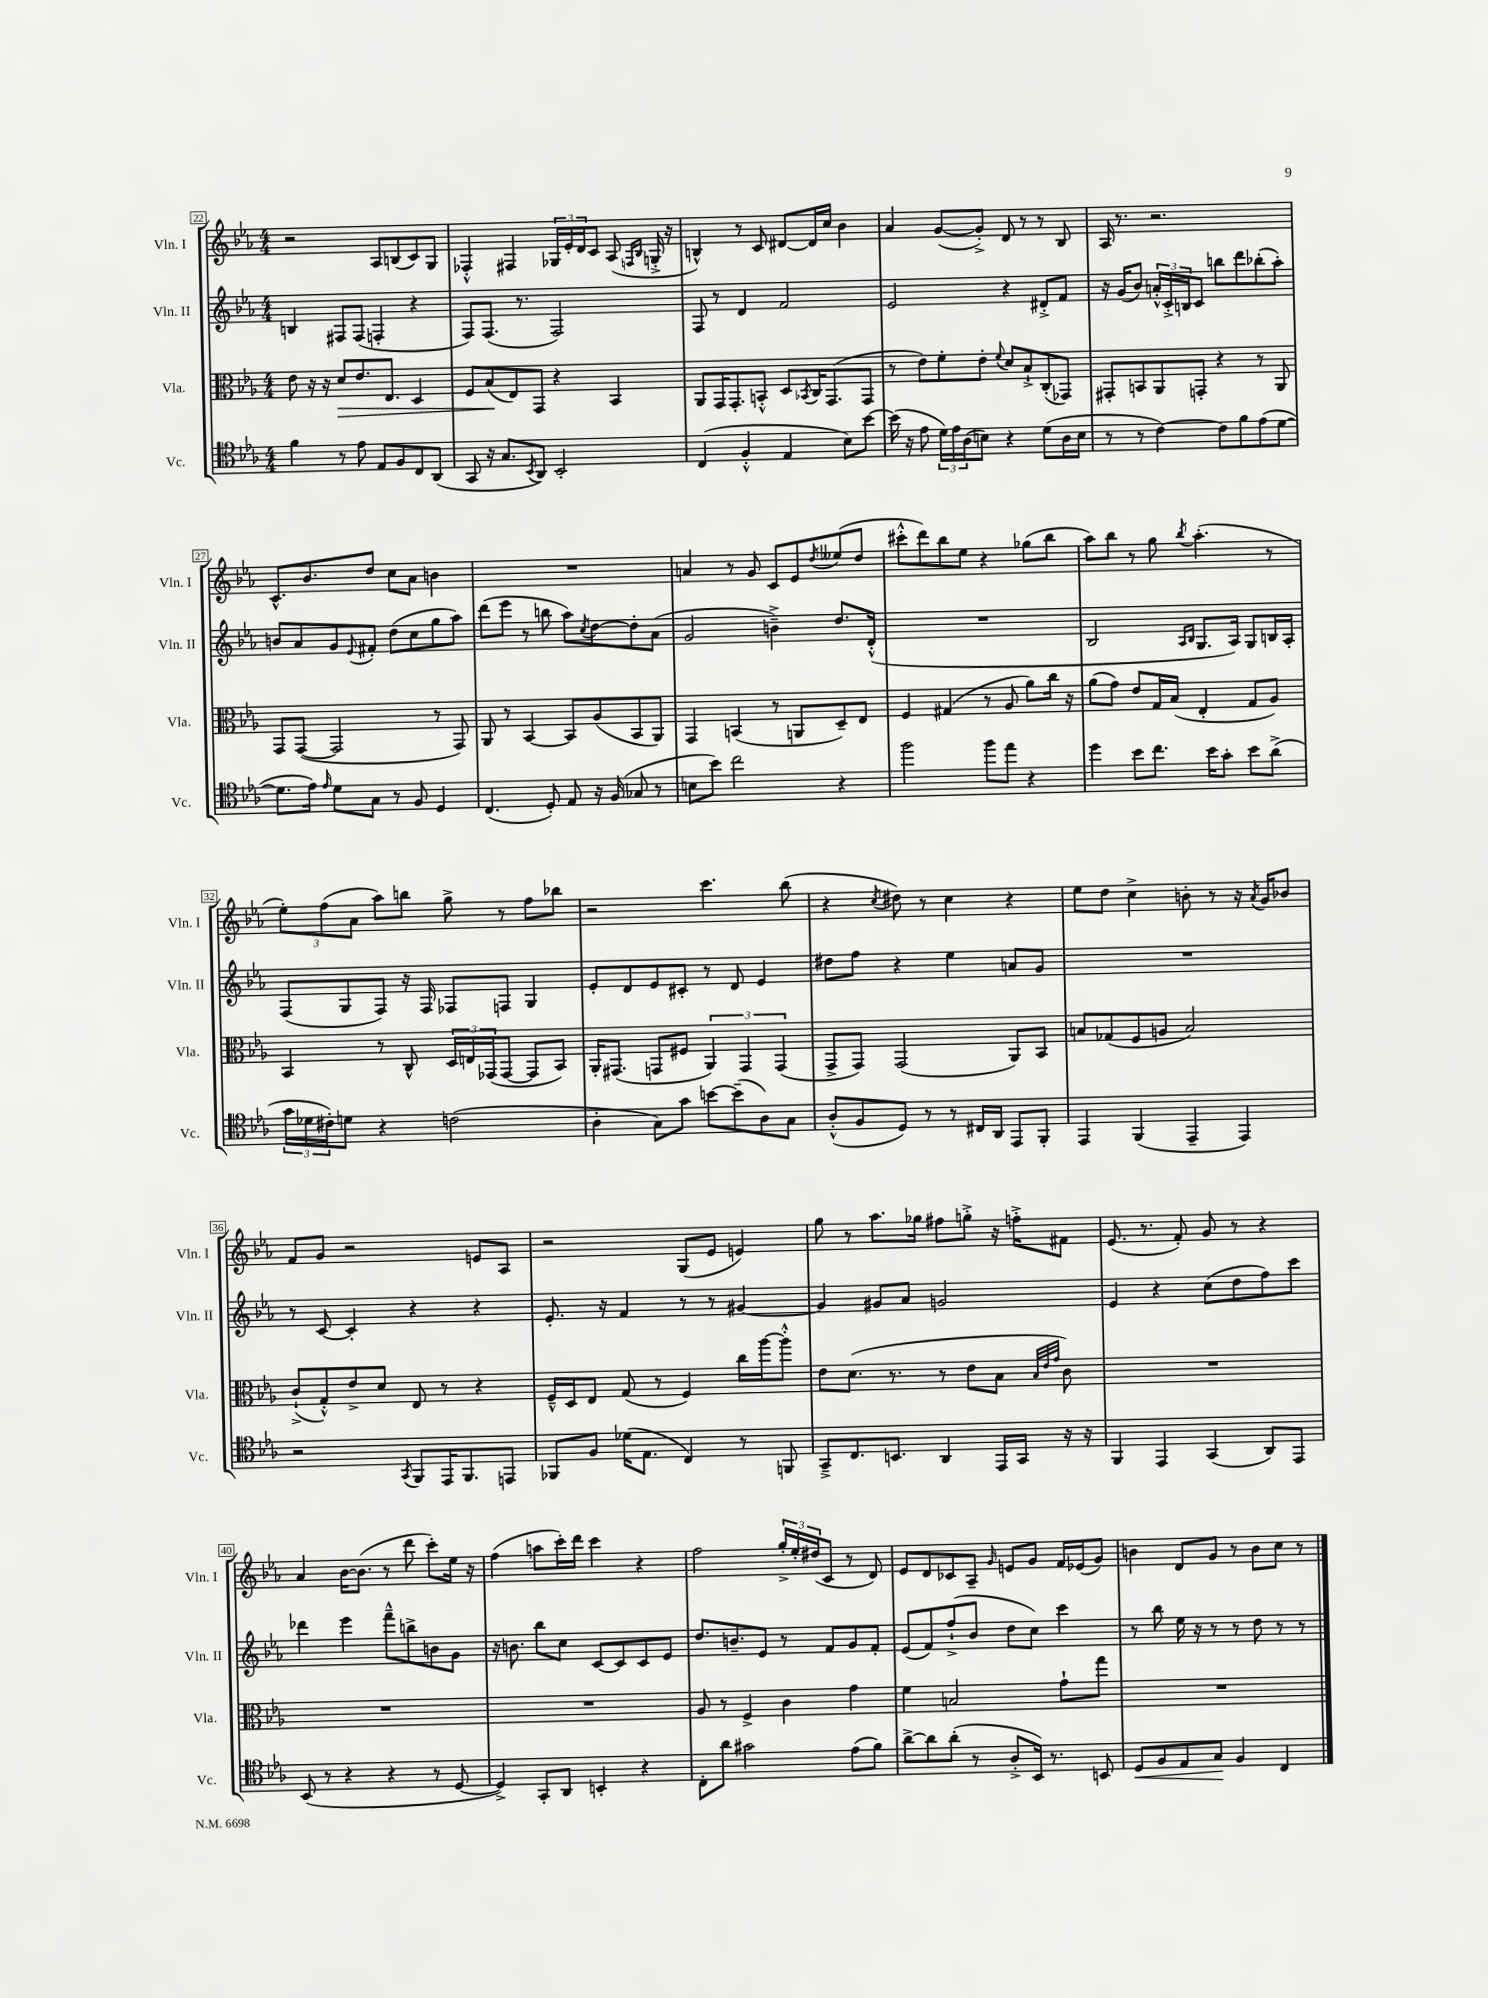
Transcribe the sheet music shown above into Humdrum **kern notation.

**kern	**dynam	**kern	**dynam	**kern	**kern
*part4	*part4	*part3	*part3	*part2	*part1
*staff4	*staff4	*staff3	*staff3	*staff2	*staff1
*I"Vc.	*	*I"Vla.	*	*I"Vln. II	*I"Vln. I
*I'Vc.	*	*I'Vla.	*	*I'Vln. II	*I'Vln. I
*clefC4	*	*clefC3	*	*clefG2	*clefG2
*k[b-e-a-]	*	*k[b-e-a-]	*	*k[b-e-a-]	*k[b-e-a-]
*M4/4	*	*M4/4	*	*M4/4	*M4/4
=22	=22	=22	=22	=22	=22
4f\	.	8e-\	.	4Bn/	2r
.	.	16r	.	.	.
.	.	16r	.	.	.
!	!	!	!LO:HP:b	!	!
8r	.	8d/L	>	8F#X/L	.
8e-\	.	8.e-/	.	(8F#/J	.
8E-/L	.	.	.	4Fn'/	8A-/L
.	.	8.E-/J	.	.	.
8F/	.	.	.	.	(8Bn/
8C/	.	4D/	.	4r	8c/)
(8AA-/J	.	.	.	.	8G/J
=23	=23	=23	=23	=23	=23
8GG/	.	8F/L	.	8F/L)	4F-X'^^/
16r	.	(8B-/	.	(8.F/J	.
8.G/L	.	.	.	.	.
.	.	8E-/)	]	.	4F#X/
.	.	.	.	8.r	.
8qBB-/	.	.	.	.	.
8AA-/J)	.	8GG/J	.	.	.
2BB-'/	.	4r	.	2F/)	24G-X/LL
.	.	.	.	.	24e-'/
.	.	.	.	.	24d/J
.	.	.	.	.	8c/J
.	.	4BB-/	.	.	(8A-/
.	.	.	.	.	16qqFn/LL
.	.	.	.	.	16qqB-/JJ
.	.	.	.	.	16Gn'^/
.	.	.	.	.	16r
=24	=24	=24	=24	=24	=24
(4C/	.	8AA-/L	.	8F/	4Bn^^/)
.	.	16GG/K	.	8r	.
.	.	8.GG'/	.	.	.
4F'^^/	.	.	.	4d/	8r
.	.	8BBn'^^/J	.	.	8c/
4E-/	.	8D/L	.	2f/	[8d#X/L
.	.	8qBB-X/	.	.	.
.	.	16C/K	.	.	16d#/L]
.	.	(8.GG/	.	.	16cc/JJ
8B-\L)	.	.	.	.	4b-\
[8b-\J	.	8GG/J	.	.	.
=25	=25	=25	=25	=25	=25
(16b-\]	.	8r	.	2e-/	4a-/
16r	.	.	.	.	.
8e-\	.	8e-\L)	.	.	.
24d\LL)	.	8f'\	.	.	([8g/L
24e-\	.	.	.	.	.
(24A-\J	.	.	.	.	.
8Bn\J)	.	8e-'\J	.	.	8g'^/J])
.	.	8qqf/	.	.	.
4r	.	8d/L	.	4r	8d/
.	.	8B-`^/	.	.	8r
(8d\L	.	(8C'/	.	8d#X'^/L	8r
16A-\L	.	8GG-X/J)	.	8f/J	8B-/
16B\JJ	.	.	.	.	.
=26	=26	=26	=26	=26	=26
8r	.	8GG#X'/L	.	16r	16A-/
.	.	.	.	(16g/KL	8.r
8r	.	8BBn/	.	8b-/J)	.
[4c\)	.	8AA-/	.	24an'^^/LL	2.r
.	.	.	.	24c'^/	.
.	.	.	.	24Bn/J	.
.	.	8GGn'/J	.	8c/J	.
8c\L]	.	4r	.	8bbn\L	.
8f\	.	.	.	8ddd\	.
(8e-\	.	8r	.	(8bb-X'\	.
[8d\J	.	8AA-/	.	8aa-'\J)	.
!!LO:LB:g=z
=27	=27	=27	=27	=27	=27
8.d\L]	.	8GG/L	.	8bn/L	8.c^^/L
.	.	([8GG/J	.	8a-/	.
16e-\Jk)	.	.	.	.	8.b-/
16qqe-/	.	.	.	.	.
8d\L	.	2GG/]	.	8g/	.
.	.	.	.	8qqe-/	.
8G\J	.	.	.	8f#X'/J	8dd/J
8r	.	.	.	(8dd\L	8cc\L
8F/	.	.	.	8cc\	8a-\J
4D/	.	8r	.	8gg\	4bn\
.	.	8GG/)	.	8aa-\J)	.
=28	=28	=28	=28	=28	=28
(4.C/	.	8AA-/	.	(8ddd\L	1r
.	.	8r	.	8eee-\J	.
.	.	[4BB-/	.	8r	.
8D'/)	.	.	.	8bbn\	.
8E-/	.	8BB-/L]	.	8aa-\L)	.
.	.	.	.	8qcc/	.
16r	.	(8A-/	.	[8dd\	.
(16F/	.	.	.	.	.
8G-X/	.	8BB-/	.	8dd'\]	.
8r	.	8AA-/J)	.	(8a-\J	.
=29	=29	=29	=29	=29	=29
8Bn\L	.	4GG/	.	2g/	4an/
8b-\J)	.	.	.	.	.
2cc\	.	(4BBn/	.	.	8r
.	.	.	.	.	8g/
.	.	8r	.	4bn~^\)	8c/L
.	.	8AAn/L	.	.	8e-/
.	.	.	.	.	8qdd/
4r	.	8D~/)	.	8.dd/L	(8ee--X/
.	.	8E-/J	.	.	8dd/J
.	.	.	.	(16d'^^/Jk	.
=30	=30	=30	=30	=30	=30
2ff\	.	4F/	.	1r	8ccc#X'^^\L
.	.	.	.	.	8ddd\)
.	.	(4G#X/	.	.	8bb-\
.	.	.	.	.	8ee-\J
8ff\L	.	8r	.	.	4r
8ee-\J	.	8A-/	.	.	.
4r	.	8a-\L)	.	.	(8gg-X\L
.	.	16cc\Jk	.	.	8bb-\J
.	.	16r	.	.	.
=31	=31	=31	=31	=31	=31
4dd\	.	(8a-\L	.	2B-/	8aa-\L)
.	.	8g\J)	.	.	8bb-\J
8b-\L	.	8e-/L	.	.	8r
8.cc\J	.	16G/L	.	.	8gg\
.	.	(16B-/JJ	.	.	.
.	.	.	.	16qqA-/LL	.
.	.	.	.	16qqB-/JJ	8qbb-/
.	.	4E-'/	.	8.G/L	(4.aa-'\
16b-\KL	.	.	.	.	.
8g'\J	.	.	.	.	.
.	.	.	.	16A-/Jk)	.
8b-\L	.	8G/L	.	8G/L	.
(8a-^\J	.	8A-/J)	.	16Bn/L	8r
.	.	.	.	16A-'/JJ	.
!!LO:LB:g=z
=32	=32	=32	=32	=32	=32
24g\LL	.	4BB-/	.	(8F/L	12ee-'\L)
24d-X\	.	.	.	.	.
24c#X'\J)	.	.	.	.	(12ff\
8dn\J	.	.	.	8G/	.
.	.	.	.	.	12a-\J
4r	.	8r	.	8F/J)	8aa-\L)
.	.	8C^^/	.	16r	8bbn\J
.	.	.	.	16F/	.
(2cn\	.	24D/LL	.	8F-X/L	8gg^\
.	.	24En/	.	.	.
.	.	(24GG-X/J	.	.	.
.	.	[8GG-/J	.	8Fn/J	8r
.	.	8GG-/L]	.	4G/	8ff\L
.	.	8BB-/J)	.	.	8bb-X\J
=33	=33	=33	=33	=33	=33
4A-'\	.	16AA-'/KL	.	8e-'/L	2r
.	.	(8.GG#X/J	.	.	.
.	.	.	.	8d/	.
8G\L)	.	8GGn/L	.	8e-/	.
8g\J	.	8F#X/J	.	8c#X'/J	.
[8bn\L	.	6AA-/)	.	8r	4.ccc\
(8b~\]	.	.	.	8d/	.
.	.	6GG/	.	.	.
8A-\)	.	.	.	4e-/	.
.	.	(6GG/	.	.	.
8G\J	.	.	.	.	(8bb-\
=34	=34	=34	=34	=34	=34
(8A-'^^/L	.	8GG^/L	.	8dd#X\L	4r
8F/	.	8GG/J)	.	8ff\J	.
.	.	.	.	.	8qcc/
8D/J)	.	(2GG/	.	4r	8dd#X\)
8r	.	.	.	.	8r
8r	.	.	.	4ee-\	4cc\
16C#X/LL	.	.	.	.	.
16AA-/JJ	.	.	.	.	.
8EE-/L	.	8AA-/L)	.	8an/L	4r
8FF'/J	.	8BB-/J	.	8g/J	.
=35	=35	=35	=35	=35	=35
4EE-/	.	8Bn/L	.	1r	8ee-\L
.	.	(8G-X/	.	.	8dd\J
(4FF/	.	8F/	.	.	4cc^\
.	.	8An/J	.	.	.
4EE-~/	.	2B/)	.	.	8bn'\
.	.	.	.	.	8r
4EE-/)	.	.	.	.	16r
.	.	.	.	.	8qa-/
.	.	.	.	.	16g/KL
.	.	.	.	.	8b-X/J
!!LO:LB:g=z
=36	=36	=36	=36	=36	=36
2r	.	(8c`^/L	.	8r	8f/L
.	.	8G'^^/)	.	[8c/	8g/J
.	.	8e-^/	.	4c'/]	2r
.	.	8d/J	.	.	.
8qGG/	.	.	.	.	.
8FF/L	.	8E-/	.	4r	.
16EE-/K	.	8r	.	.	.
8.FF/	.	.	.	.	.
.	.	4r	.	4r	8en/L
8EEn/J	.	.	.	.	8A-/J
=37	=37	=37	=37	=37	=37
8FF-X/L	.	16F~^^/LL	.	8.e-'/	2r
.	.	16D/J	.	.	.
8F/J	.	8E-/J	.	.	.
.	.	.	.	16r	.
(16d-X\KL	.	(8G/	.	4f/	.
8.E-\J	.	.	.	.	.
.	.	8r	.	.	.
4C/)	.	4F/)	.	8r	(8G/L
.	.	.	.	8r	8e-/J
8r	.	16cc\LL	.	[4g#X/	4en/)
.	.	[16aa-\J	.	.	.
8FFn/	.	8aa-'^^\J]	.	.	.
=38	=38	=38	=38	=38	=38
8GG~^/L	.	8e-\L	.	4g#/]	8gg\
8.C/	.	(8.d\J	.	.	8r
.	.	.	.	8g#X/L	8.aa-\L
8.BBn/J	.	8.r	.	.	.
.	.	.	.	8a-/J	.
.	.	.	.	.	16gg-X\Jk
4AA-/	.	8r	.	2gn/	8ff#X\L
.	.	8e-\L	.	.	8ggn'^\J
16EE-/LL	.	8B-\J	.	.	16r
16GG/JJ	.	.	.	.	16ffn'^\KL
.	.	32qqB-/LLL	.	.	.
.	.	32qqe-/	.	.	.
.	.	32qqg/JJJ	.	.	.
16r	.	8c\)	.	.	8f#X\J
16r	.	.	.	.	.
=39	=39	=39	=39	=39	=39
4FF/	.	1r	.	4e-/	(8.e-/
.	.	.	.	.	8.r
4EE-/	.	.	.	4r	.
.	.	.	.	.	8f'/)
(4GG/	.	.	.	(8cc\L	8g/
.	.	.	.	8dd\	8r
8AA-/L)	.	.	.	8ff\)	4r
8EE-/J	.	.	.	8ccc\J	.
!!LO:LB:g=z
=40	=40	=40	=40	=40	=40
(8BB-/	.	1r	.	4ddd-X\	4a-/
8r	.	.	.	.	.
4r	.	.	.	4eee-\	[16b-\KL
.	.	.	.	.	(8.b-\J]
4r	.	.	.	8fff~^^\L	8r
.	.	.	.	8bbn^\	8ddd\
8r	.	.	.	8bn\	8ccc'\L)
[8D/	.	.	.	8g\J	16ee-\Jk
.	.	.	.	.	16r
=41	=41	=41	=41	=41	=41
4D^/])	.	1r	.	16r	(4ff\
.	.	.	.	8.bn\	.
8GG'/L	.	.	.	8bb-\L	8aan\L
8AA-/J	.	.	.	8cc\J	16ccc'\L)
.	.	.	.	.	16ddd\JJ
4BBn'/	.	.	.	[8c/L	4ccc\
.	.	.	.	8c/]	.
4r	.	.	.	8c/	4r
.	.	.	.	8e-/J	.
=42	=42	=42	=42	=42	=42
8C'\L	.	8A-/	.	8.dd/L	2ff\
8a-\J	.	8r	.	.	.
.	.	.	.	8.bn~/	.
2g#X\	.	4F^/	.	.	.
.	.	.	.	8e-/J	.
.	.	4c\	.	8r	24gg'^/LL
.	.	.	.	.	24ee-'/
.	.	.	.	.	(24dd#X/J
.	.	.	.	8f/L	8c/J
(8e-\L	.	4g\	.	8g/	8r
8f\J)	.	.	.	8f'/J	8d/)
=43	=43	=43	=43	=43	=43
[8a-^\L	.	4f\	.	(8e-/L	8e-/L
8a-\]	.	.	.	8f/)	8d/
(8a-'\J	.	2Bn/	.	(8ff`^/	8c-X/
8r	.	.	.	8b-/J	8A-~/J
.	.	.	.	.	16qqg/
8A-'^/L	.	.	.	8dd\L	8en/L
16BB-/Jk)	.	.	.	8cc\J)	8g/J
8.r	.	.	.	.	.
.	.	8g`\L	.	4ccc\	16f/LL
.	.	.	.	.	(16e-X/J
8BBn/	.	8gg\J	.	.	8g/J)
=44	=44	=44	=44	=44	=44
!	!LO:HP:b	!	!	!	!
8D/L	<	1r	.	8r	4bn\
8F/	.	.	.	8bb-\	.
8E-/	.	.	.	16ee-\	8d/L
.	.	.	.	16r	.
8G/J	.	.	.	8r	8g/J
4F/	[	.	.	8r	8r
.	.	.	.	8dd\	8b\L
4C/	.	.	.	8r	8cc\J
.	.	.	.	8r	8r
==	==	==	==	==	==
*-	*-	*-	*-	*-	*-
